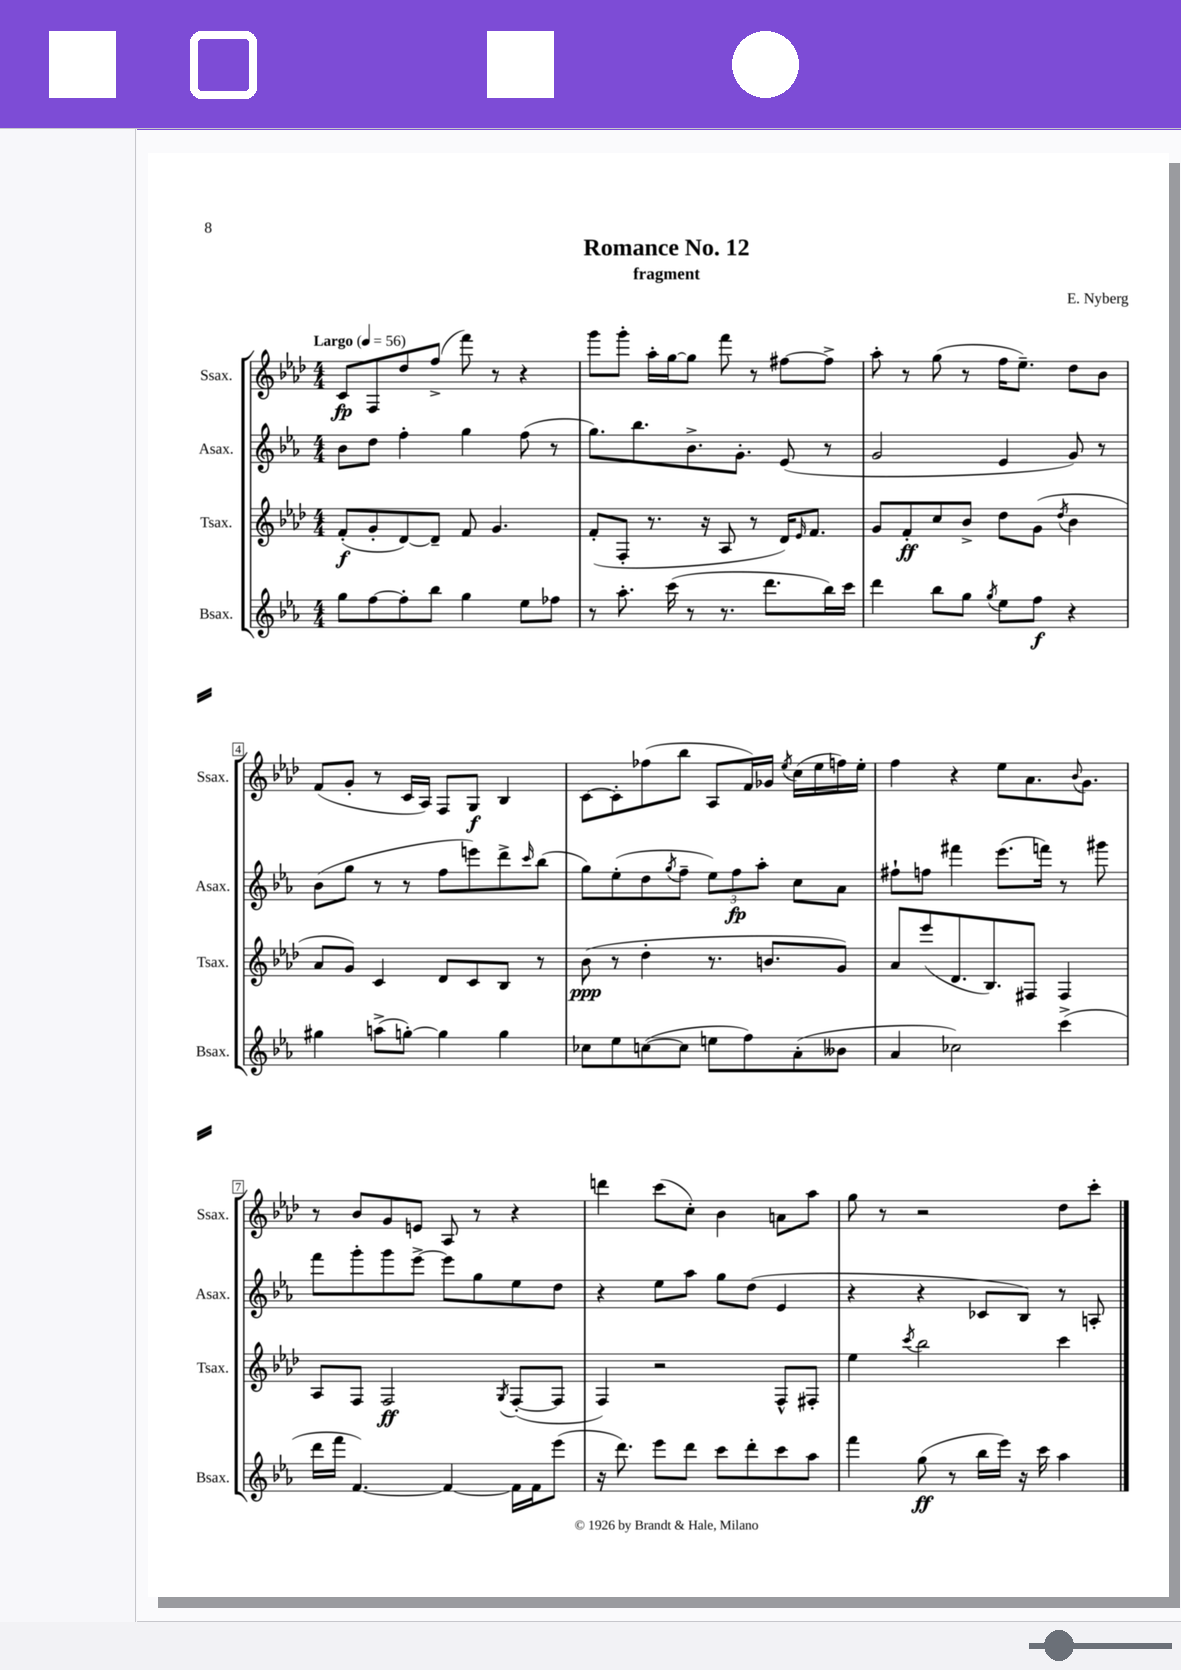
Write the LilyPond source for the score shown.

\header { title = "Romance No. 12" composer = "E. Nyberg" subtitle = "fragment" }
<<
\new StaffGroup <<
\new Staff = "s0" \with { instrumentName = "Ssax." shortInstrumentName = "Ssax." } {
    \clef treble \key aes \major \numericTimeSignature \time 4/4 \tempo "Largo" 4 = 56
    c'8\fp f8 des''8 f''8->( f'''8) r8 r4 |
    g'''8 g'''8-. aes''16-. g''16~ g''8 f'''8 r8 fis''8~ fis''8-> |
    aes''8-. r8 g''8( r8 f''16 ees''8.--) des''8 bes'8 |
    f'8( g'8-. r8 c'16 aes16) f8 g8\f bes4 |
    c'8~ c'8-. fes''8( bes''8 aes8 f'16) ges'16 \acciaccatura { ees''8 } c''16( ees''16 f''16) ees''16-. |
    f''4 r4 ees''8 aes'8. \appoggiatura { bes'8 } g'8. |
    r8 bes'8 g'8 e'8 aes8 r8 r4 |
    d'''4 c'''8( c''8-.) bes'4 a'8 aes''8 |
    g''8 r8 r2 des''8 c'''8-. \bar "|." |
}
\new Staff = "s1" \with { instrumentName = "Asax." shortInstrumentName = "Asax." } {
    \clef treble \key ees \major \numericTimeSignature \time 4/4
    bes'8 d''8 f''4-. g''4 f''8( r8 |
    g''8.) bes''8. bes'8.-> g'8.-. ees'8( r8 |
    g'2 ees'4 g'8) r8 |
    bes'8( g''8 r8 r8 f''8 e'''8) d'''8-> \grace { c'''16 } bes''8( |
    g''8) ees''8-.( d''8 \acciaccatura { g''8 } f''8-- \tuplet 3/2 { ees''8) f''8\fp aes''8-. } c''8 aes'8 |
    fis''8-! f''8 fis'''4 ees'''8.( f'''16) r8 gis'''8 |
    f'''8 g'''8-. g'''8 ees'''8~-> ees'''8 g''8 ees''8 d''8 |
    r4 ees''8 aes''8 g''8 d''8( ees'4 |
    r4 r4 ces'8 bes8) r8 a8-. \bar "|." |
}
\new Staff = "s2" \with { instrumentName = "Tsax." shortInstrumentName = "Tsax." } {
    \clef treble \key aes \major \numericTimeSignature \time 4/4
    f'8-.\f( g'8-. des'8~) des'8-- f'8 g'4. |
    f'8-.( f8-. r8. r16 aes8 r8 des'16) \grace { ees'16 } f'8. |
    g'8 f'8-.\ff c''8 bes'8-> des''8 g'8( \acciaccatura { des''8 } bes'4 |
    aes'8 g'8) c'4 des'8 c'8 bes8 r8 |
    bes'8\ppp( r8 des''4-. r8. b'8. g'8) |
    aes'8 ees'''8( des'8. bes8.) fis8 fis4 |
    aes8 f8 f2\ff \acciaccatura { g8 } f8~-.( f8 |
    f4) r2 f8-^ fis8-. |
    ees''4 \acciaccatura { c'''8 } bes''2 c'''4 \bar "|." |
}
\new Staff = "s3" \with { instrumentName = "Bsax." shortInstrumentName = "Bsax." } {
    \clef treble \key ees \major \numericTimeSignature \time 4/4
    g''8 f''8~ f''8-. bes''8 g''4 ees''8 fes''8 |
    r8 aes''8.-. c'''16( r8 r8. d'''8. bes''16) c'''16 |
    d'''4 bes''8 g''8 \acciaccatura { g''8 } ees''8 f''8\f r4 |
    gis''4 a''8->( g''8~-.) g''4 g''4 |
    ces''8 ees''8 c''8~( c''8 e''8 f''8) aes'8-.( beses'8 |
    aes'4 ces''2) c'''4->( |
    d'''16 f'''16 f'4.~) f'4~ f'16 f'16 ees'''8( |
    r16 d'''8.) ees'''8 d'''8 c'''8 d'''8-. c'''8 aes''8 |
    f'''4 g''8\ff( r8 bes''16 ees'''16) r16 c'''16 aes''4 \bar "|." |
}
>>
>>
\layout { \context { \Score \override BarNumber.stencil = #(make-stencil-boxer 0.1 0.3 ly:text-interface::print) } }
